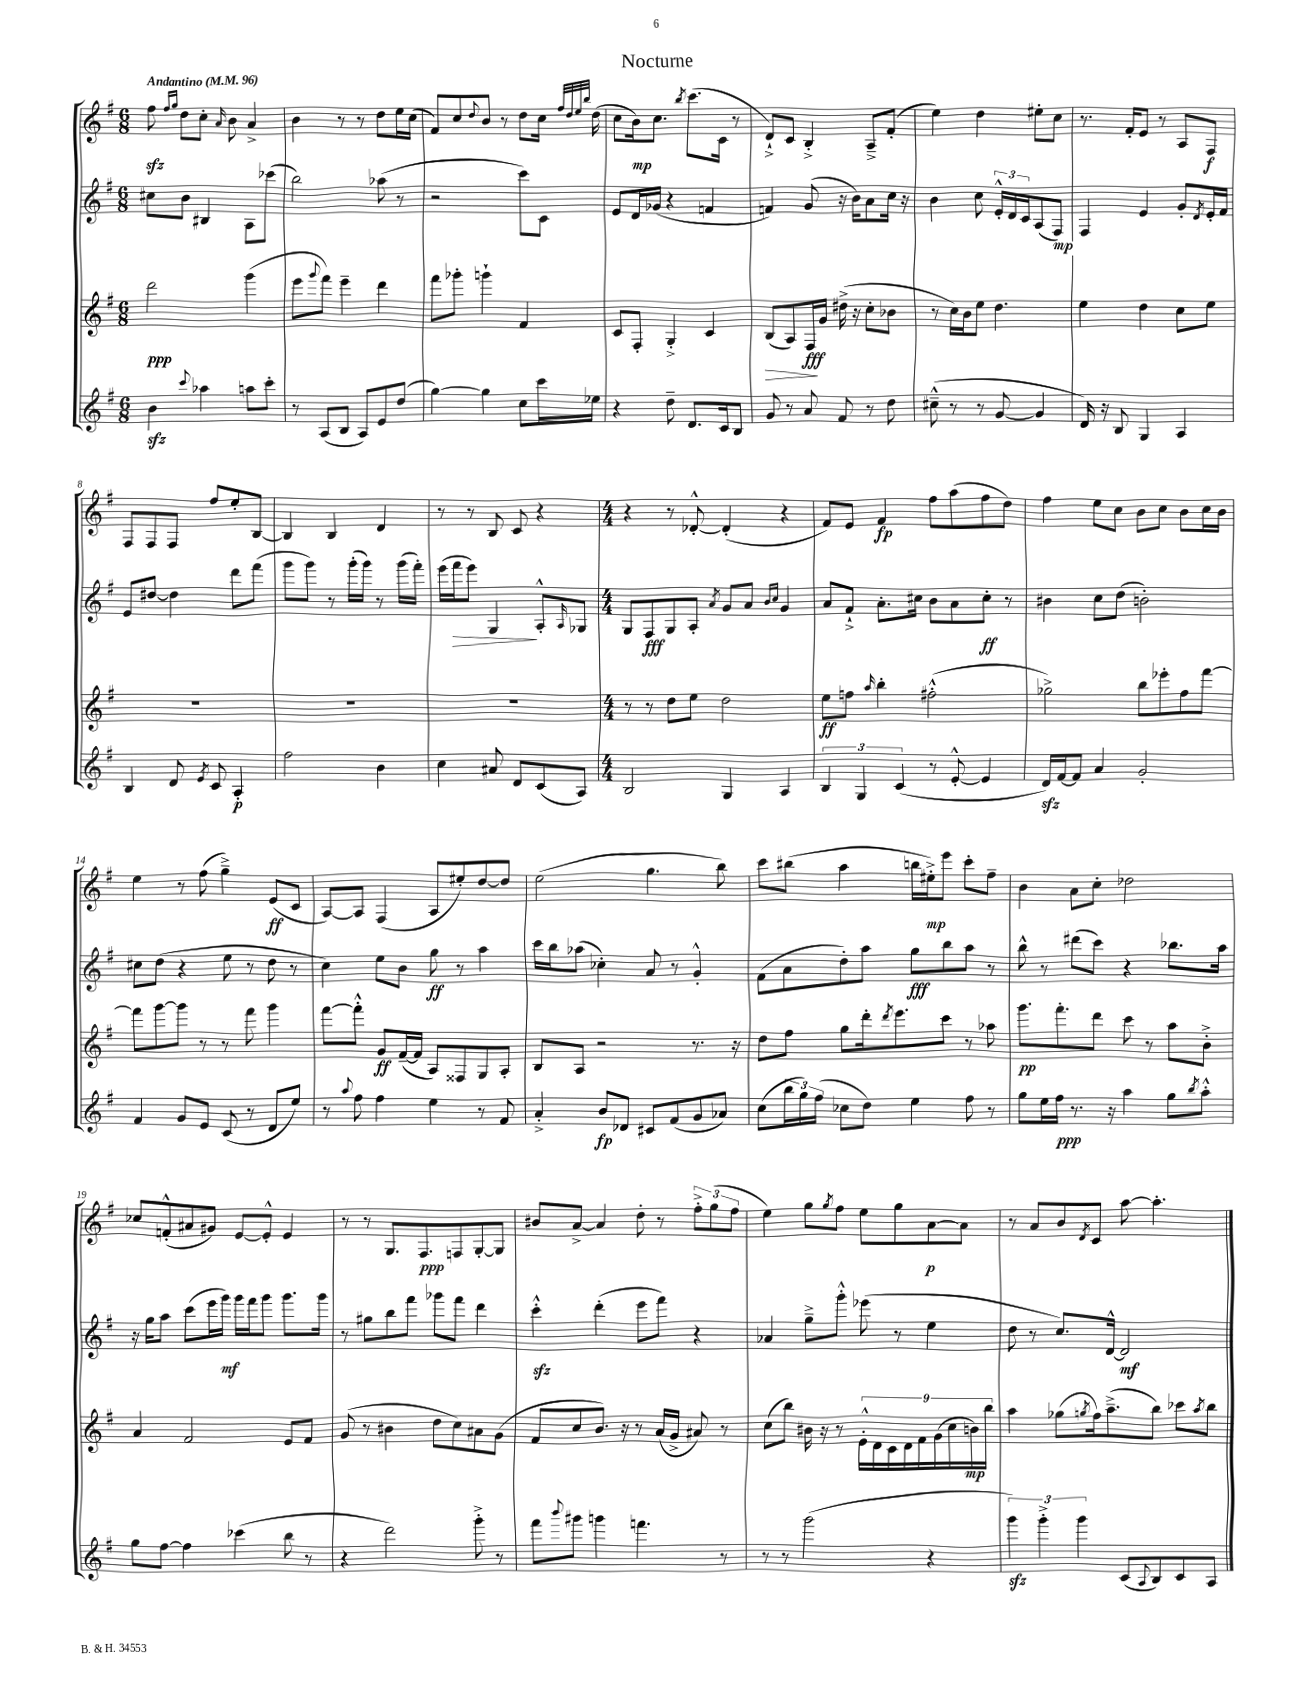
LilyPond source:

\header { title = "Nocturne" }
<<
\new StaffGroup <<
\new Staff = "s0" {
    \clef treble \key g \major \numericTimeSignature \time 6/8 \tempo "Andantino" 4 = 96
    fis''8\sfz \grace { fis''16 g''16 } d''8 c''8-. \grace { a'16 } b'8 a'4-> |
    b'4 r8 r8 d''8 e''16 c''16( |
    fis'8) c''8 \appoggiatura { d''8 } b'8 r8 d''8 c''16 \grace { fis''32 d''32 e''32 b''32 } d''16( |
    c''8 b'16\mp) c''8. \acciaccatura { b''8 } c'''8.( c'16 r8 |
    d'8-!->) c'8 b4-.-> a8---> fis'8-.( |
    e''4) d''4 eis''8-. c''8 |
    r8. fis'16-. e'8 r8 a8 fis8\f |
    fis8 fis8 fis8 fis''8 e''8-. b8~ |
    b4 b4 d'4 |
    r8 r8 b8 c'8 r4 |
    \numericTimeSignature \time 4/4 r4 r8 des'8~-.-^ des'4-.( r4 |
    fis'8) e'8 fis'4\fp fis''8 a''8( fis''8 d''8) |
    fis''4 e''8 c''8 b'8 c''8 b'8 c''16 b'16 |
    e''4 r8 fis''8( g''4--->) e'8\ff( c'8 |
    a8~) a8 fis4( a8 eis''8-.) d''8~ d''8 |
    e''2( g''4. b''8) |
    c'''8 bis''8( a''4 b''16 eis''16-.->\mp) e'''8 c'''8-. fis''8-- |
    b'4 a'8 c''8-. des''2 |
    ces''8 f'8-.-^( ais'8 gis'8) e'8~ e'8-.-^ e'4 |
    r8 r8 g8. fis8.\ppp f8 g8~-. g8 |
    bis'8 a'8~-> a'4 d''8-. r8 \tuplet 3/2 { fis''8-.-> g''8( fis''8 } |
    e''4) g''8 \acciaccatura { g''8 } fis''8 e''8 g''8 a'8~\p a'8 |
    r8 a'8 b'8 \acciaccatura { d'8 } c'8 a''8~ a''4.-. \bar "|." |
}
\new Staff = "s1" {
    \clef treble \key g \major \numericTimeSignature \time 6/8
    cis''8 b'8 bis4 a8 ces'''8( |
    b''2) aes''8( r8 |
    r2 c'''8) c'8 |
    e'8 d'16 ges'16( r4 f'4 |
    f'4) g'8( r16 b'16) a'8 c''16 r16 |
    b'4 c''8 \tuplet 3/2 { e'16-.-^ d'16 c'16 } a8( fis8\mp) |
    fis4 e'4 g'8-. \acciaccatura { d'8 } e'16-. fis'16 |
    e'8 dis''8~ dis''4 d'''8 fis'''8( |
    g'''8 g'''8) r8 g'''16-.( g'''16) r8 g'''16( fis'''16-.) |
    e'''16( fis'''16\> e'''8) g4\! a8-.-^ \grace { a16 } ges8 |
    \numericTimeSignature \time 4/4 g8 fis8\fff g8 a8-. \acciaccatura { a'8 } g'8 a'8 \grace { b'16 c''16 } g'4 |
    a'8 fis'8-!-> a'8.-. cis''16 b'8 a'8 cis''8-.\ff r8 |
    bis'4 c''8 d''8( b'2-.) |
    cis''8 d''8( r4 e''8 r8 d''8 r8 |
    c''4) e''8 b'8 g''8\ff r8 a''4 |
    c'''16 b''16 aes''8( ces''4-.) a'8 r8 g'4-.-^ |
    fis'8( a'8 d''8-.) a''8 g''8\fff b''8 a''8 r8 |
    b''8-^ r8 dis'''8( c'''8) r4 bes''8. a''16 |
    r16 g''16 a''8 c'''8( e'''16 g'''16\mf) g'''16 fis'''16 g'''8 g'''8. g'''16 |
    r8 gis''8 b''8 fis'''8 ges'''8 fis'''8 d'''4 |
    c'''4-.-^\sfz d'''4-.( e'''8 fis'''8) r4 |
    aes'4 g''8---> g'''8-.-^ ees'''8( r8 e''4 |
    d''8 r8 c''8.) d'16~-^ d'2\mf \bar "|." |
}
\new Staff = "s2" {
    \clef treble \key g \major \numericTimeSignature \time 6/8
    d'''2\ppp g'''4( |
    e'''8 \appoggiatura { g'''8 } fis'''8) e'''4-- d'''4 |
    fis'''8 ges'''8-. g'''4-! fis'4 |
    c'8 fis8-. g4-.-> c'4 |
    b8\>( a8) fis16\fff\! g'16 dis''16->( r16 c''8-. bes'8 |
    r8 c''16) b'16 e''8 d''4. |
    e''4 d''4 c''8 e''8 |
    R2. |
    R2. |
    R2. |
    \numericTimeSignature \time 4/4 r8 r8 d''8 e''8 d''2 |
    e''8\ff f''8 \grace { a''16 } b''4-. fis''2-.-^( |
    ges''2->) b''8 ees'''8-. fis''8 fis'''8~ |
    fis'''8 g'''8~ g'''8 r8 r8 fis'''8 g'''4 |
    fis'''8~ fis'''8-.-^ g'8\ff fis'16~--( fis'16 a8) fisis8 g8 a8-. |
    b8 a8 r2 r8. r16 |
    d''8 fis''8 g''8 d'''16-. \acciaccatura { d'''8 } e'''8. c'''8 r8 aes''8 |
    g'''8.\pp fis'''8.-. d'''8 c'''8 r8 a''8 b'8-.-> |
    a'4 fis'2 e'8 fis'8 |
    g'8( r8 bis'4 d''8 c''8) ais'8 g'8( |
    fis'8 c''8 b'8.) r16 r8 a'16( g'16-> ais'8) r8 |
    c''8( b''8) bis'16 r16 r8 \tuplet 9/8 { e'16-.-^ d'16 c'16 d'16 fis'16 g'16( c''16 b'16\mp) b''16 } |
    a''4 ges''8( \acciaccatura { g''8 } fis''16) a''8.--->( b''8) ces'''8 \acciaccatura { a''8 } b''8 \bar "|." |
}
\new Staff = "s3" {
    \clef treble \key g \major \numericTimeSignature \time 6/8
    b'4\sfz \appoggiatura { c'''8 } aes''4 a''8 c'''8-. |
    r8 a8( b8 a8) e'8 d''8( |
    g''4~) g''4 c''8 c'''16 ees''16 |
    r4 d''8-- d'8. c'16 b8 |
    g'8 r8 a'8 fis'8 r8 d''8 |
    cis''8---^( r8 r8 g'8~ g'4 |
    d'16) r16 b8 g4 a4 |
    b4 d'8 \acciaccatura { e'8 } c'8 a4-.\p |
    fis''2 b'4 |
    c''4 ais'8 d'8 c'8( a8) |
    \numericTimeSignature \time 4/4 b2 g4 a4 |
    \tuplet 3/2 { b4 g4 c'4( } r8 e'8~-.-^ e'4 |
    d'16\sfz) fis'16~ fis'8 a'4 g'2-. |
    fis'4 g'8 e'8 c'8( r8 d'8 e''8) |
    r8 \appoggiatura { a''8 } fis''8 fis''4 e''4 r8 fis'8 |
    a'4-.-> b'8\fp des'8 cis'8 fis'8( g'8 aes'8) |
    c''8( \tuplet 3/2 { b''16 g''16) fis''16( } ces''8 d''8) e''4 fis''8 r8 |
    g''8 e''16 fis''16\ppp r8. r16 a''4 g''8 \acciaccatura { b''8 } a''8-.-^ |
    g''8 fis''8~ fis''4 ces'''4( b''8 r8 |
    r4 d'''2) g'''8-.-> r8 |
    fis'''8 \appoggiatura { b'''8 } gis'''8 g'''4 f'''4. r8 |
    r8 r8 g'''2( r4 |
    \tuplet 3/2 { g'''4\sfz) g'''4-.-> g'''4 } c'8( \appoggiatura { a8 } b8) c'8 a8 \bar "|." |
}
>>
>>
